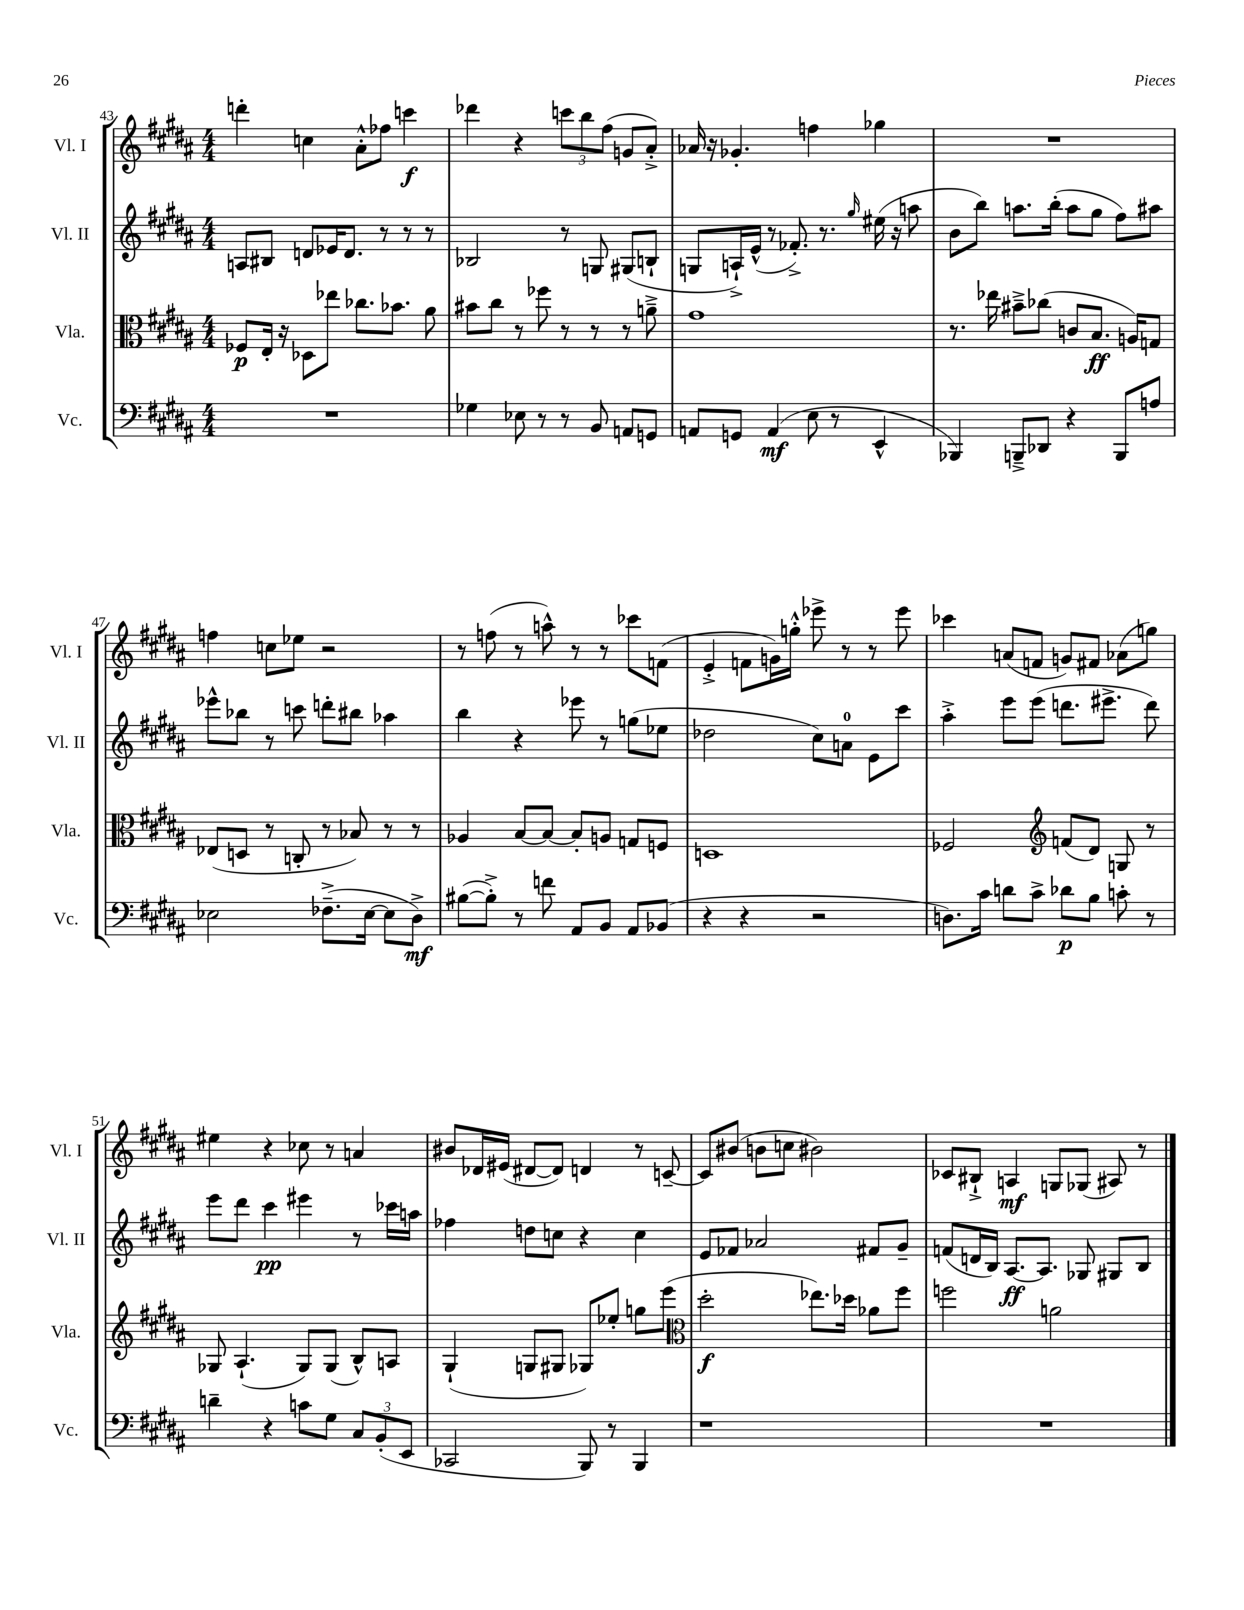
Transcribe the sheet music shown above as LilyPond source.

<<
\new StaffGroup <<
\new Staff = "s0" \with { instrumentName = "Vl. I" shortInstrumentName = "Vl. I" } {
    \clef treble \key b \major \numericTimeSignature \time 4/4
    \autoBeamOff d'''4-. c''4 ais'8[-.-^ fes''8] c'''4\f |
    des'''4 r4 \tuplet 3/2 { c'''8[ b''8 fis''8]( } g'8[ ais'8]-.->) |
    aes'16 r16 ges'4.-. f''4 ges''4 |
    R1 |
    f''4 c''8[ ees''8] r2 |
    r8 f''8( r8 a''8-^) r8 r8 ces'''8[ f'8]( |
    e'4-.-> f'8[ g'16) g''16]-.-^ ees'''8-> r8 r8 ees'''8 |
    ces'''4 a'8[( f'8] g'8[) fis'8] aes'8[( g''8]) |
    eis''4 r4 ces''8 r8 a'4 |
    bis'8[ des'16 eis'16]( dis'8[~ dis'8]) d'4 r8 c'8~-- |
    c'8[ bis'8]( b'8[ c''8] bis'2) |
    ces'8[ bis8]-!-> a4\mf g8[ ges8]( ais8) r8 \bar "|." |
}
\new Staff = "s1" \with { instrumentName = "Vl. II" shortInstrumentName = "Vl. II" } {
    \clef treble \key b \major \numericTimeSignature \time 4/4
    \autoBeamOff a8[ bis8] d'8[ ees'16 d'8.] r8 r8 r8 |
    bes2 r8 g8 gis8[( b8]-! |
    g8[ a16-!->) e'16]-^( r8 fes'8.-.->) r8. \grace { gis''16 } eis''16( r16 a''8 |
    b'8[ b''8]) a''8.[ b''16]-.( a''8[ gis''8] fis''8[) ais''8] |
    ees'''8[-^ bes''8] r8 c'''8 d'''8[-. bis''8] aes''4 |
    b''4 r4 ees'''8 r8 g''8[( ees''8] |
    des''2 cis''8[) a'8]-0 e'8[ cis'''8] |
    ais''4-.-> e'''8[ e'''8]( d'''8.[ eis'''8.]-> d'''8) |
    e'''8[ dis'''8] cis'''4\pp eis'''4 r8 ces'''16[ a''16] |
    fes''4 d''8[ c''8] r4 c''4 |
    e'8[ fes'8] aes'2 fis'8[ gis'8]-- |
    f'8[( d'16 b16]) ais8.[~\ff ais8.] ges8 gis8[ b8] \bar "|." |
}
\new Staff = "s2" \with { instrumentName = "Vla." shortInstrumentName = "Vla." } {
    \clef alto \key b \major \numericTimeSignature \time 4/4
    \autoBeamOff fes8[\p e16]-. r16 des8[ ees''8] ces''8.[ bes'8.] ais'8 |
    bis'8[ cis''8] r8 fes''8 r8 r8 r8 a'8---> |
    gis'1 |
    r8. ees''16 bis'8[---> ces''8]( c'8[ b8.]\ff a16[) g8] |
    ees8[( d8] r8 c8-. r8 bes8) r8 r8 |
    aes4 b8[~ b8]~ b8[-. a8] g8[ f8] |
    d1 |
    fes2 \clef treble f'8[( dis'8]) g8 r8 |
    ges8 ais4.-!( ges8[) ges8]( b8[-^) a8] |
    gis4-!( g8[ gis8] ges8[) ees''8]-. g''8[ e'''8]( |
    \clef alto dis''2-.\f ees''8.[) des''16] aes'8[ fis''8] |
    f''2 a'2 \bar "|." |
}
\new Staff = "s3" \with { instrumentName = "Vc." shortInstrumentName = "Vc." } {
    \clef bass \key b \major \numericTimeSignature \time 4/4
    \autoBeamOff R1 |
    ges4 ees8 r8 r8 b,8 a,8[ g,8] |
    a,8[ g,8] a,4\mf( e8 r8 e,4-^ |
    bes,,4) b,,8[---> des,8] r4 b,,8[ a8] |
    ees2 fes8.[--->( ees16]~ ees8[ dis8]->\mf) |
    bis8[~( bis8]-.->) r8 f'8 ais,8[ b,8] ais,8[ bes,8]( |
    r4 r4 r2 |
    d8.[) cis'16] d'8[ cis'8]-> des'8[\p b8] c'8-. r8 |
    d'4-- r4 c'8[ gis8] \tuplet 3/2 { cis8[ b,8-.( e,8] } |
    ces,2 b,,8) r8 b,,4 |
    r1 |
    R1 \bar "|." |
}
>>
>>
\layout { \context { \Score currentBarNumber = #43 } }
